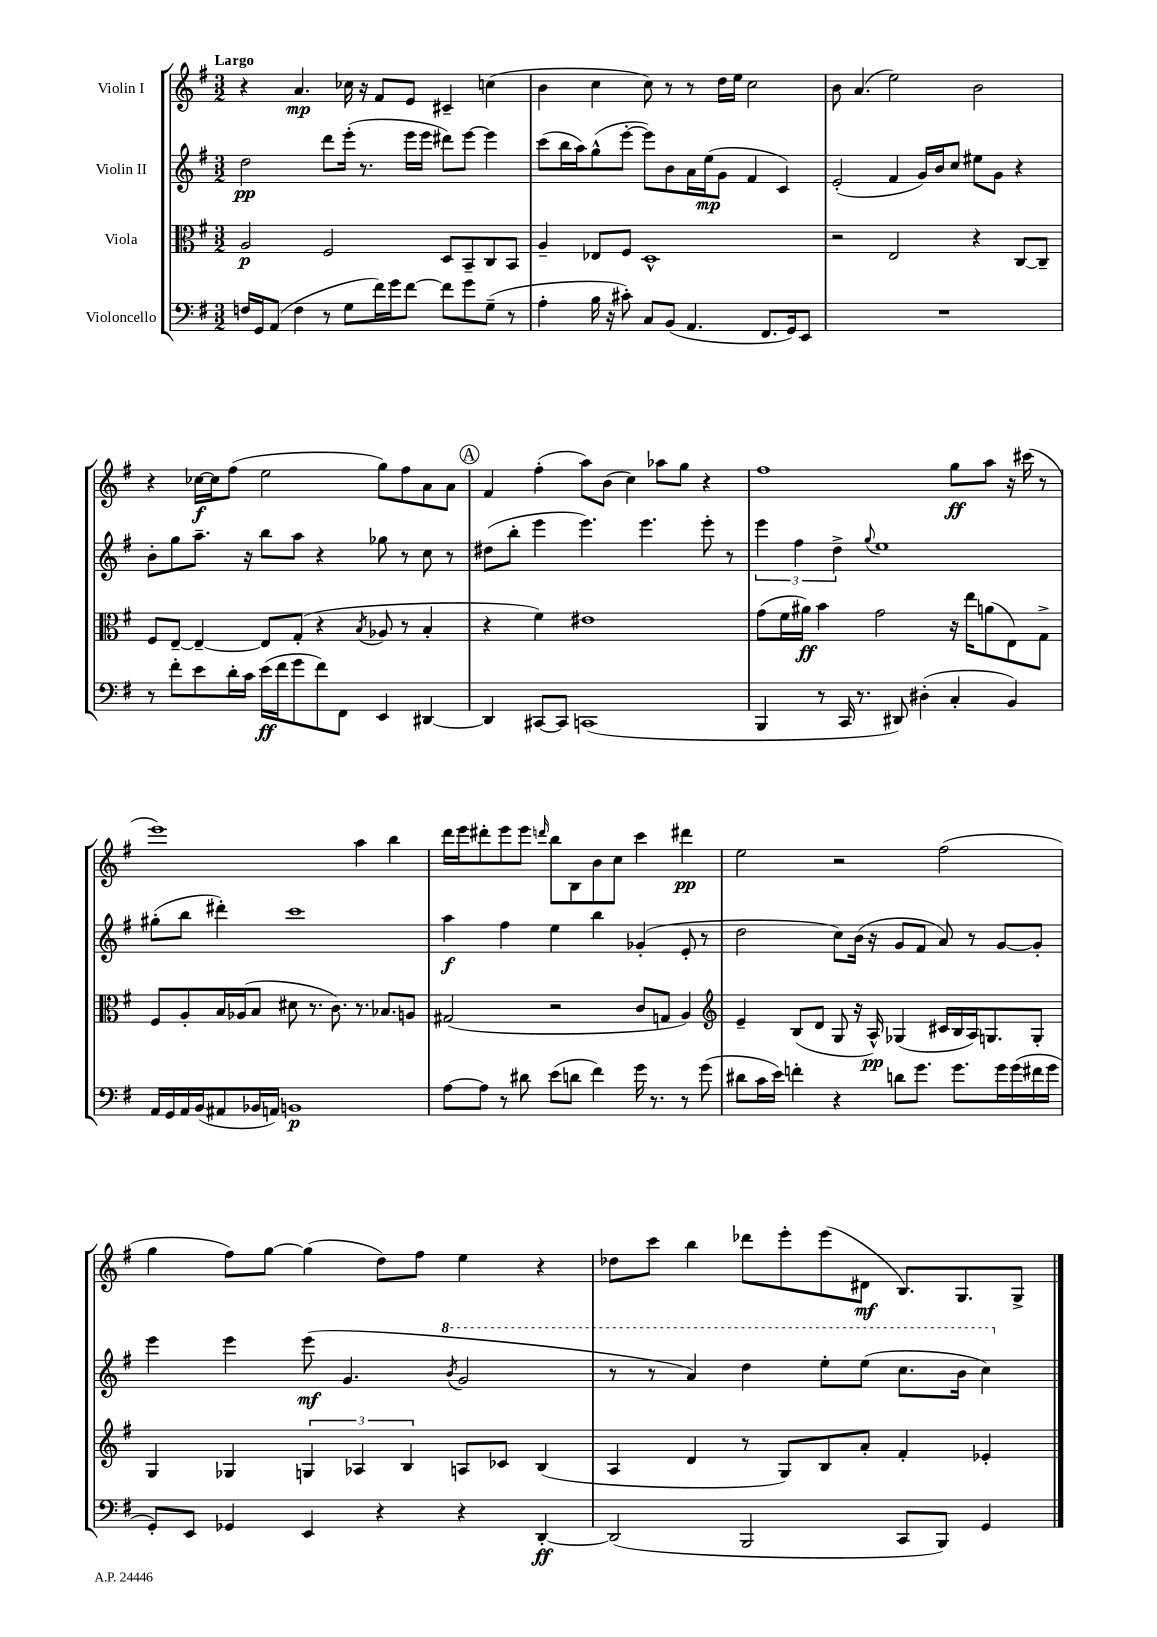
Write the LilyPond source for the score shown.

<<
\new StaffGroup <<
\new Staff = "s0" \with { instrumentName = "Violin I" } {
    \clef treble \key g \major \numericTimeSignature \time 3/2 \tempo "Largo"
    \autoBeamOff r4 a'4.\mp ces''16 r16 fis'8[ e'8] cis'4-- c''4( |
    b'4 c''4 c''8) r8 r8 d''16[ e''16] c''2 |
    b'8 a'4.( e''2) b'2 |
    r4 ces''16[~\f ces''16 fis''8]( e''2 g''8[) fis''8 a'8 a'8] |
    \mark \markup { \circle "A" } fis'4 fis''4-.( a''8[) b'8]( c''4) aes''8[ g''8] r4 |
    fis''1 g''8[\ff a''8] r16 cis'''16( r8 |
    e'''1) a''4 b''4 |
    d'''16[ e'''16 dis'''8-. e'''8 e'''8] \grace { d'''16 } b''8[ b8 b'8 c''8] c'''4 dis'''4\pp |
    e''2 r2 fis''2( |
    g''4 fis''8[) g''8]~ g''4( d''8[) fis''8] e''4 r4 |
    des''8[ c'''8] b''4 des'''8[ e'''8-. e'''8( dis'8]\mf b8.[) g8. g8]-> \bar "|." |
}
\new Staff = "s1" \with { instrumentName = "Violin II" } {
    \clef treble \key g \major \numericTimeSignature \time 3/2
    \autoBeamOff d''2\pp d'''8[ e'''16]-.( r8. e'''16[ e'''16] dis'''8[) e'''8]~ e'''4 |
    c'''8[( b''16 a''16) g''8-^( e'''8]~-. e'''8[) b'8 a'16 e''16\mp( g'8] fis'4 c'4) |
    e'2-.( fis'4 g'16[) b'16 c''8] eis''8[ g'8] r4 |
    b'8[-. g''8 a''8.]-- r16 b''8[ a''8] r4 ges''8 r8 c''8 r8 |
    \mark \markup { \circle "A" } dis''8[( b''8]-. e'''4 e'''4.) e'''4. e'''8-. r8 |
    \tuplet 3/2 { e'''4 fis''4 d''4-> } \appoggiatura { g''8 } e''1 |
    gis''8[-.( b''8] dis'''4-.) c'''1 |
    a''4\f fis''4 e''4 b''4 ges'4-.( e'8-. r8 |
    d''2 c''8[) b'16]( r16 g'8[ fis'8] a'8) r8 g'8[~ g'8]-. |
    e'''4 e'''4 e'''8\mf( g'4. \ottava #1 \acciaccatura { b''8 } g''2 |
    r8 r8 a''4) d'''4 e'''8[-. e'''8]( c'''8.[ b''16] c'''4) \ottava #0 \bar "|." |
}
\new Staff = "s2" \with { instrumentName = "Viola" } {
    \clef alto \key g \major \numericTimeSignature \time 3/2
    \autoBeamOff a2\p fis2 d8[ b,8-- c8 b,8] |
    a4-- ees8[ fis8] d1-^ |
    r2 e2 r4 c8[~ c8]-- |
    fis8[ e8]~-- e4~-- e8[ g8]-.( r4 \acciaccatura { b8 } aes8 r8 b4-. |
    \mark \markup { \circle "A" } r4 fis'4) eis'1 |
    g'8[( fis'16 ais'16]\ff) b'4 g'2 r16 e''16[ a'8( e8) g8]-> |
    fis8[ a8-. b16 aes16( b8] dis'8 r8. c'8.) r8. bes8.[ a8] |
    gis2( r2 c'8[ g8] a4) |
    \clef treble e'4-- b8[( d'8] g8 r16 a16-^\pp) ges4( cis'16[ b16 a16) g8. g8]-. |
    g4 ges4 \tuplet 3/2 { g4 aes4 b4 } a8[ ces'8] b4( |
    a4 d'4 r8 g8[) b8 a'8]-. fis'4-. ees'4-. \bar "|." |
}
\new Staff = "s3" \with { instrumentName = "Violoncello" } {
    \clef bass \key g \major \numericTimeSignature \time 3/2
    \autoBeamOff f16[ g,16 a,8]( f4 r8 g8[ fis'16) g'16 fis'8]~ fis'8[ g'8 g8]--( r8 |
    a4-. b16 r16 cis'8-.) c8[ b,8]( a,4. fis,8.[ g,16) e,8] |
    R1. |
    r8 fis'8[-. e'8 d'16-. c'16] e'16[\ff( fis'16 g'8 fis'8) fis,8] e,4 dis,4~ |
    \mark \markup { \circle "A" } dis,4 cis,8[~ cis,8] c,1( |
    b,,4 r8 c,16 r8. dis,8) dis4-.( c4-. b,4) |
    a,16[ g,16 a,16 b,16( ais,8 bes,16 a,16]) b,1\p |
    a8[~ a8] r8 dis'8 e'8[( d'8] fis'4) g'16 r8. r8 g'8( |
    dis'8[ c'16 e'16]) f'4-. r4 d'8[ g'8.] g'8.[ g'16 g'16( fis'16 g'16] |
    g,8[-.) e,8] ges,4 e,4 r4 r4 d,4~-.\ff |
    d,2( b,,2 c,8[ b,,8]) g,4 \bar "|." |
}
>>
>>
\layout { \context { \Score \remove "Bar_number_engraver" } }
